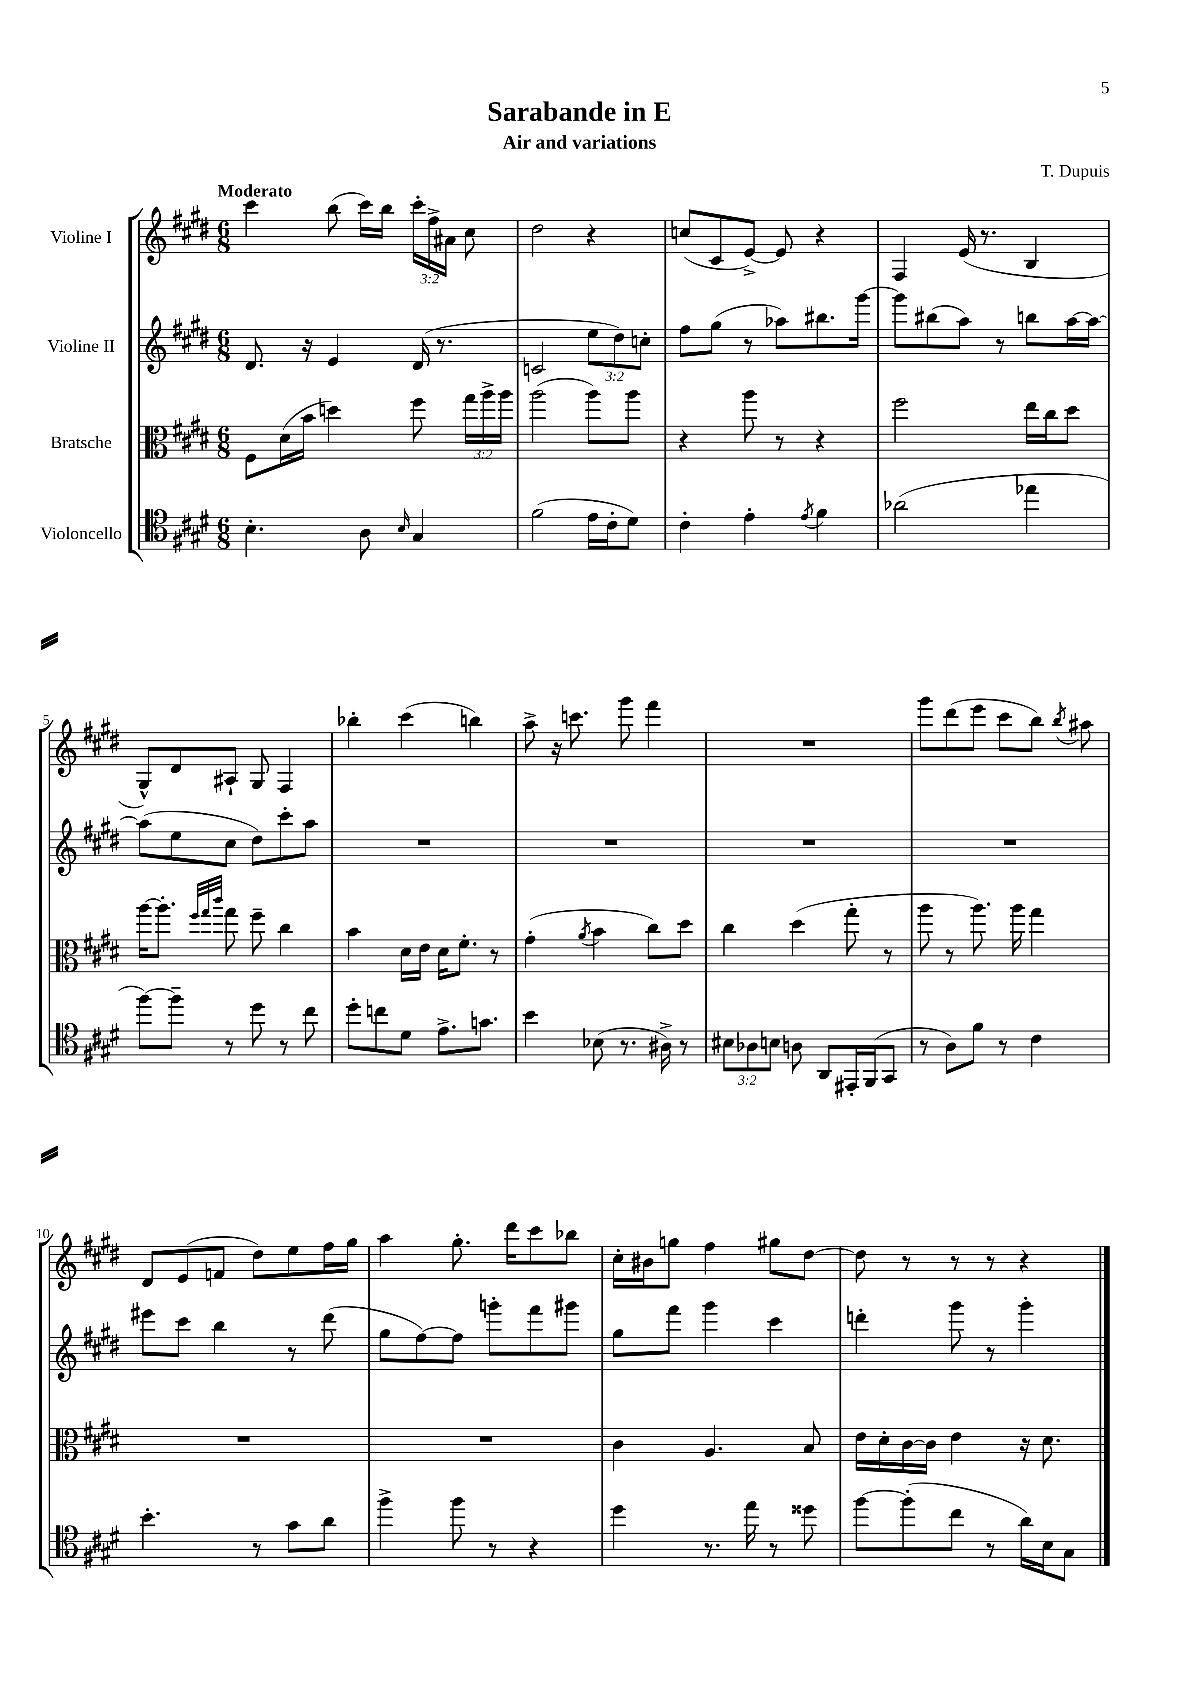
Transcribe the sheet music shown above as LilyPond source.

\header { title = "Sarabande in E" composer = "T. Dupuis" subtitle = "Air and variations" }
<<
\new StaffGroup <<
\new Staff = "s0" \with { instrumentName = "Violine I" } {
    \clef treble \key e \major \numericTimeSignature \time 6/8 \override Staff.TupletNumber.text = #tuplet-number::calc-fraction-text \tempo "Moderato"
    \autoBeamOff cis'''4 b''8( cis'''16[) b''16] \tuplet 3/2 { cis'''16[-. fis''16-> ais'16] } cis''8 |
    dis''2 r4 |
    c''8[( cis'8 e'8]~->) e'8 r4 |
    fis4 e'16( r8. b4 |
    gis8[-^) dis'8 ais8]-! gis8 fis4 |
    bes''4-. cis'''4( b''4) |
    a''8-> r16 c'''8. gis'''8 fis'''4 |
    R2. |
    gis'''8[ dis'''8( e'''8] cis'''8[ b''8]) \acciaccatura { b''8 } ais''8 |
    dis'8[ e'8( f'8] dis''8[) e''8 fis''16 gis''16] |
    a''4 gis''8.-. dis'''16[ cis'''8 bes''8] |
    cis''16[-. bis'16 g''8] fis''4 gis''8[ dis''8]~ |
    dis''8 r8 r8 r8 r4 \bar "|." |
}
\new Staff = "s1" \with { instrumentName = "Violine II" } {
    \clef treble \key e \major \numericTimeSignature \time 6/8 \override Staff.TupletNumber.text = #tuplet-number::calc-fraction-text
    \autoBeamOff dis'8. r16 e'4 dis'16( r8. |
    c'2 \tuplet 3/2 { e''8[ dis''8) c''8]-. } |
    fis''8[ gis''8]( r8 aes''8[) bis''8. gis'''16]~ |
    gis'''8[ bis''8( a''8]) r8 b''8[ a''16~ a''16]~ |
    a''8[( e''8 cis''8] dis''8[) cis'''8-. a''8] |
    R2. |
    R2. |
    R2. |
    R2. |
    eis'''8[ cis'''8] b''4 r8 dis'''8( |
    gis''8[ fis''8~) fis''8] g'''8[-. fis'''8 gis'''8] |
    gis''8[ fis'''8] gis'''4 cis'''4 |
    d'''4-. gis'''8 r8 gis'''4-. \bar "|." |
}
\new Staff = "s2" \with { instrumentName = "Bratsche" } {
    \clef alto \key e \major \numericTimeSignature \time 6/8 \override Staff.TupletNumber.text = #tuplet-number::calc-fraction-text
    \autoBeamOff fis8[ dis'16( b'16] d''4) fis''8 \tuplet 3/2 { gis''16[ a''16-> a''16] } |
    a''2( a''8[) a''8] |
    r4 a''8 r8 r4 |
    fis''2 e''16[ cis''16 dis''8] |
    a''16[~ a''8.]-. \grace { fis''32[ gis''32 cis'''32] } gis''8 fis''8-- cis''4 |
    b'4 dis'16[ e'16] dis'16[ fis'8.]-. r8 |
    gis'4-.( \acciaccatura { a'8 } b'4 cis''8[) dis''8] |
    cis''4 dis''4( gis''8-. r8 |
    a''8 r8 a''8.) a''16 gis''4 |
    R2. |
    R2. |
    cis'4 a4. b8 |
    e'16[ dis'16-. cis'16~ cis'16] e'4 r16 dis'8. \bar "|." |
}
\new Staff = "s3" \with { instrumentName = "Violoncello" } {
    \clef tenor \key e \major \numericTimeSignature \time 6/8 \override Staff.TupletNumber.text = #tuplet-number::calc-fraction-text
    \autoBeamOff b4.-. a8 \grace { b16 } gis4 |
    fis'2( e'16[ cis'16-. dis'8]) |
    cis'4-. e'4-. \acciaccatura { e'8 } fis'4 |
    aes'2( ees''4 |
    fis''8[~) fis''8]-- r8 dis''8 r8 cis''8 |
    dis''8[-. c''8 dis'8] e'8.[-> g'8.] |
    b'4 bes8( r8. ais16->) r8 |
    \tuplet 3/2 { bis8[ aes8 b8] } a8 a,8[ eis,16-. fis,16( gis,8] |
    r8 a8[) fis'8] r8 cis'4 |
    b'4.-. r8 gis'8[ a'8] |
    fis''4-> fis''8 r8 r4 |
    dis''4 r8. e''16 r8 disis''8 |
    fis''8[~ fis''8-.( cis''8] r8 a'16[) b16 gis8] \bar "|." |
}
>>
>>
